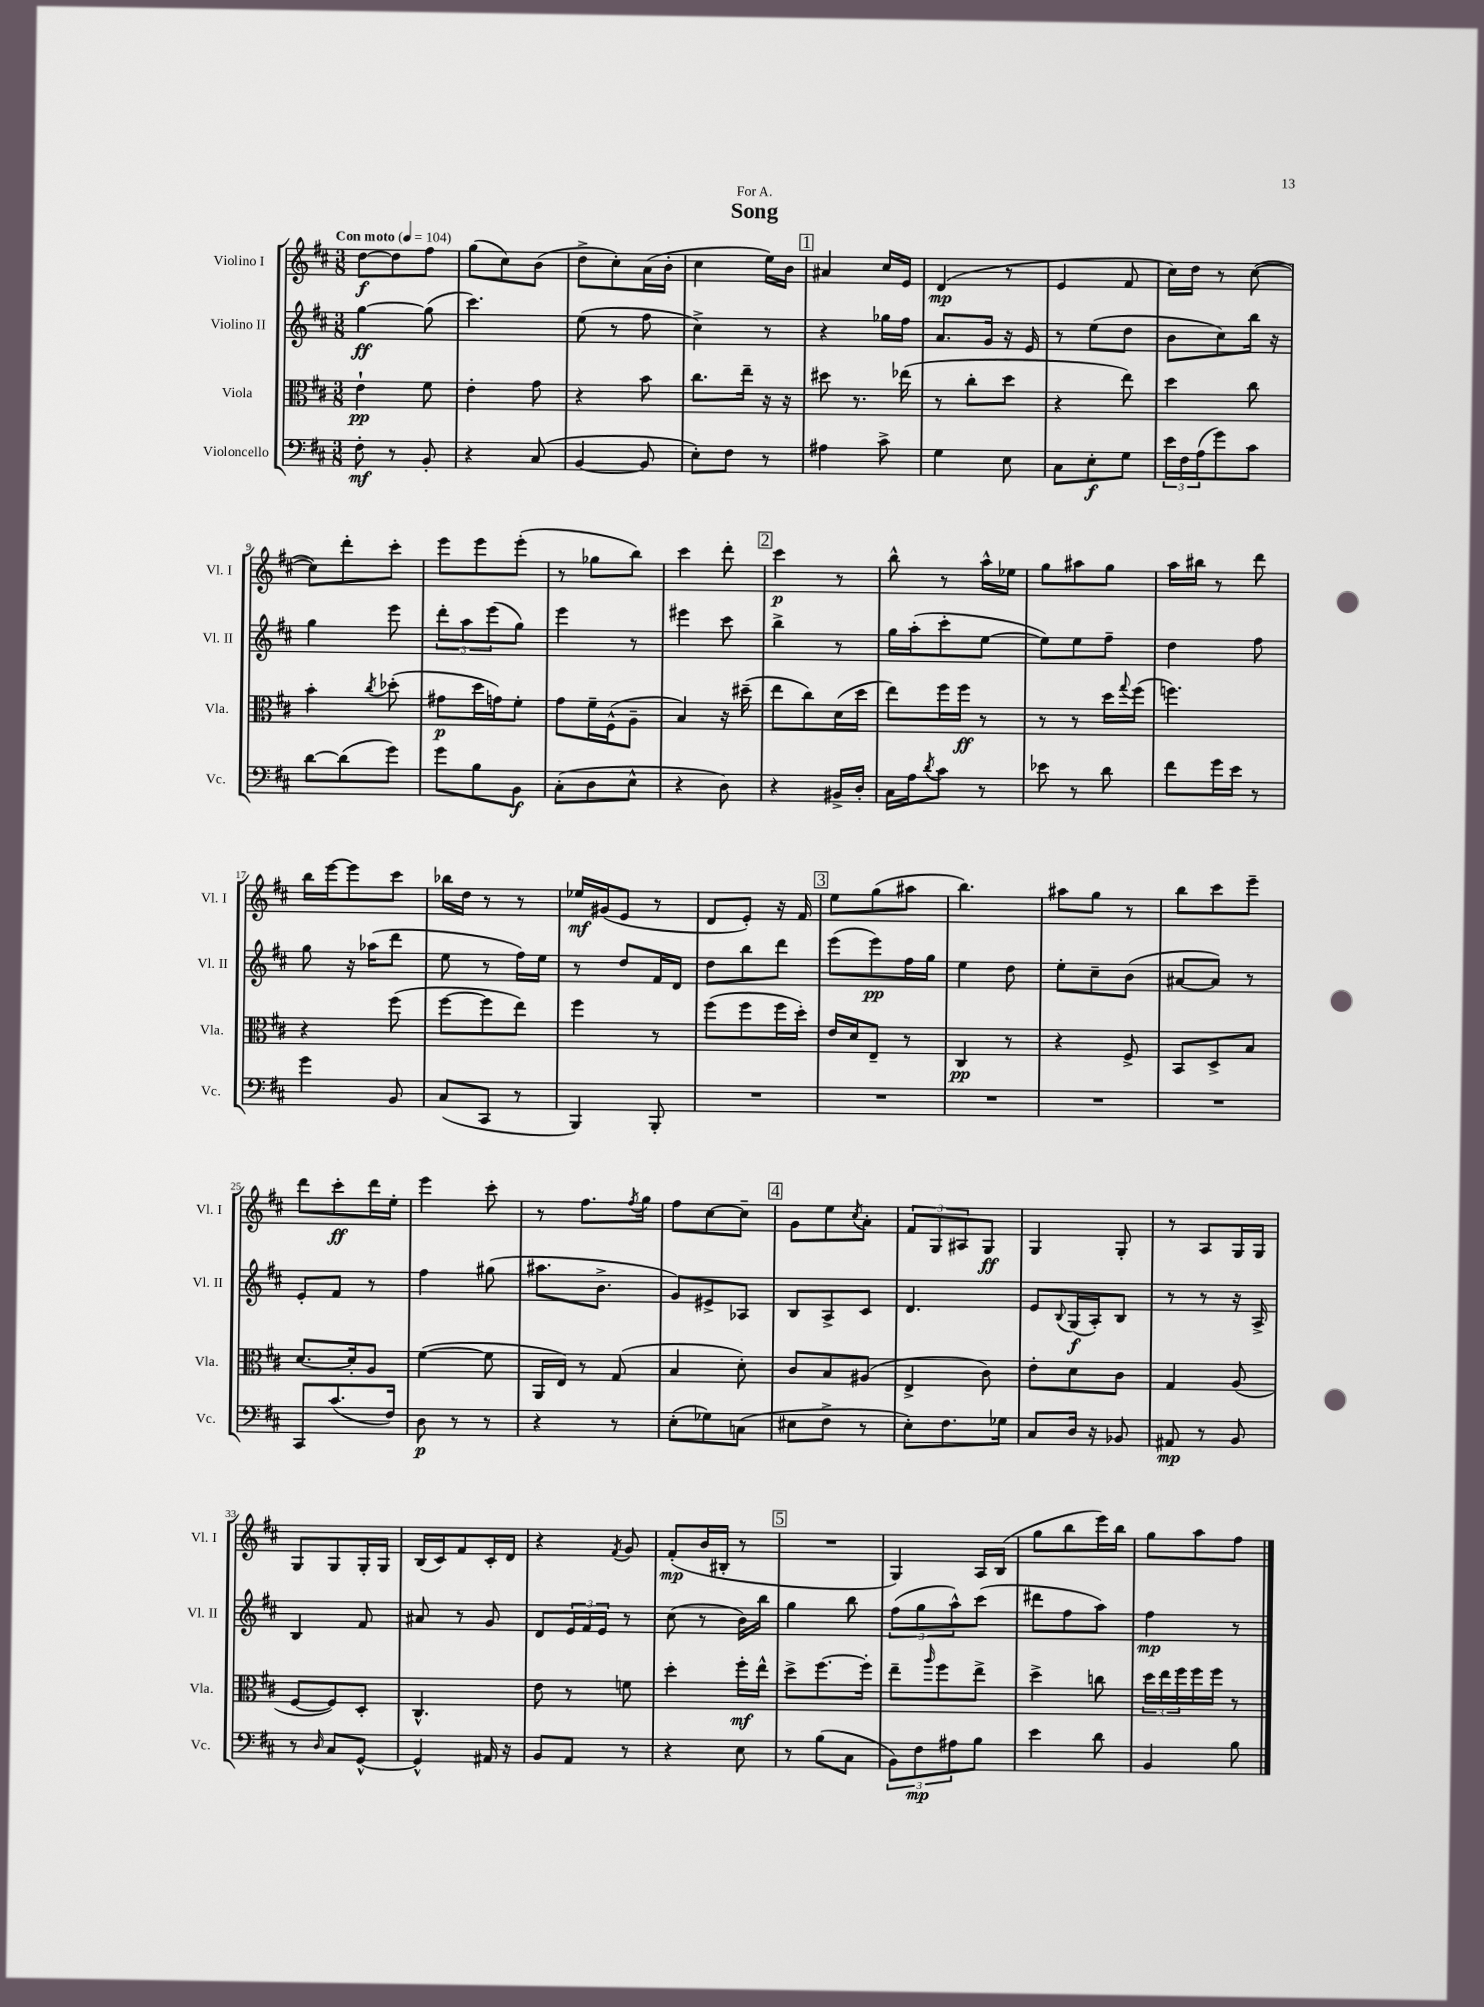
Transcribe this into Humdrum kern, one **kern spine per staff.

**kern	**dynam	**kern	**dynam	**kern	**dynam	**kern	**dynam
*part4	*part4	*part3	*part3	*part2	*part2	*part1	*part1
*staff4	*staff4	*staff3	*staff3	*staff2	*staff2	*staff1	*staff1
*I"Violoncello	*	*I"Viola	*	*I"Violino II	*	*I"Violino I	*
*I'Vc.	*	*I'Vla.	*	*I'Vl. II	*	*I'Vl. I	*
*clefF4	*	*clefC3	*	*clefG2	*	*clefG2	*
*k[f#c#]	*	*k[f#c#]	*	*k[f#c#]	*	*k[f#c#]	*
*M3/8	*	*M3/8	*	*M3/8	*	*M3/8	*
*MM104	*	*MM104	*	*MM104	*	*MM104	*
=1	=1	=1	=1	=1	=1	=1	=1
!	!	!	!	!	!	!LO:TX:a:B:t=Con moto	!
8F#'\	mf	4e`\	pp	[4gg\	ff	[8dd\L	f
8r	.	.	.	.	.	8dd\]	.
8BB'/	.	8f#\	.	(8gg\]	.	8ff#\J	.
=2	=2	=2	=2	=2	=2	=2	=2
4r	.	4e'\	.	4.ccc#\)	.	(8gg\L	.
.	.	.	.	.	.	8cc#\)	.
(8C#/	.	8g\	.	.	.	(8b\J	.
=3	=3	=3	=3	=3	=3	=3	=3
[4BB/	.	4r	.	(8ee\	.	8dd^\L	.
.	.	.	.	8r	.	8cc#'\)	.
8BB/]	.	8b\	.	8ff#\	.	(16a\L	.
.	.	.	.	.	.	16b'\JJ	.
=4	=4	=4	=4	=4	=4	=4	=4
8E'\L)	.	8.cc#\L	.	4cc#^\)	.	4cc#\	.
8F#\J	.	.	.	.	.	.	.
.	.	16ee~\Jk	.	.	.	.	.
8r	.	16r	.	8r	.	16ee\LL)	.
.	.	16r	.	.	.	16b\JJ	.
!!LO:REH:place=s1:t=1
=5	=5	=5	=5	=5	=5	=5	=5
4A#X\	.	8dd#X\	.	4r	.	4a#X/	.
.	.	8.r	.	.	.	.	.
8c#^\	.	.	.	16gg-X\LL	.	16cc#/LL	.
.	.	(16ee-X\	.	16ff#\JJ	.	16e/JJ	.
=6	=6	=6	=6	=6	=6	=6	=6
4G\	.	8r	.	8.a/L	.	(4d/	mp
.	.	8cc#'\L	.	.	.	.	.
.	.	.	.	16g/Jk	.	.	.
8E\	.	8dd\J	.	16r	.	8r	.
.	.	.	.	16e/	.	.	.
=7	=7	=7	=7	=7	=7	=7	=7
8C#\L	.	4r	.	8r	.	4e/	.
8E'\	f	.	.	(8ee\L	.	.	.
8G\J	.	8ee\)	.	8dd\J	.	8f#/	.
=8	=8	=8	=8	=8	=8	=8	=8
24e\LL	.	4dd\	.	8b\L	.	16cc#\LL)	.
24F#\	.	.	.	.	.	.	.
.	.	.	.	.	.	16dd\JJ	.
(24A\J	.	.	.	.	.	.	.
8g\)	.	.	.	8cc#\)	.	8r	.
8c#\J	.	8cc#\	.	16bb\Jk	.	([8cc#\	.
.	.	.	.	16r	.	.	.
!!LO:LB:g=z
=9	=9	=9	=9	=9	=9	=9	=9
[8d\L	.	4b'\	.	4gg\	.	8cc#\L])	.
(8d\]	.	.	.	.	.	8ddd'\	.
.	.	8qcc#/	.	.	.	.	.
8g\J)	.	(8dd-X'\	.	8eee\	.	8ccc#'\J	.
=10	=10	=10	=10	=10	=10	=10	=10
8g\L	.	8g#X\L	p	12ddd'\L	.	8eee\L	.
.	.	.	.	12aa\	.	.	.
8B\	.	16dd\L	.	.	.	8eee\	.
.	.	.	.	(12eee\	.	.	.
.	.	16gn\J)	.	.	.	.	.
8BB\J	f	8f#'\J	.	8gg\J)	.	(8eee'\J	.
=11	=11	=11	=11	=11	=11	=11	=11
(8C#'\L	.	8g\L	.	4eee\	.	8r	.
8D\	.	16f#~\L	.	.	.	8gg-X\L	.
.	.	(16F#^^\J	.	.	.	.	.
8E^^\J	.	8A~\J	.	8r	.	8bb\J)	.
=12	=12	=12	=12	=12	=12	=12	=12
4r	.	4B/)	.	4eee#X\	.	4ccc#\	.
8D\)	.	16r	.	8ccc#\	.	8ddd'\	.
.	.	(16dd#X~\	.	.	.	.	.
!!LO:REH:place=s1:t=2
=13	=13	=13	=13	=13	=13	=13	=13
4r	.	8ee\L	.	4bb^\	.	4ccc#\	p
.	.	8cc#\)	.	.	.	.	.
16BB#X^/LL	.	(16d\L	.	8r	.	8r	.
16D'/JJ	.	16dd\JJ	.	.	.	.	.
=14	=14	=14	=14	=14	=14	=14	=14
16C#\LL	.	8ee\L)	.	16gg\LL	.	8bb^^\	.
16A\J	.	.	.	(16aa'\J	.	.	.
8qd/	.	.	.	.	.	.	.
8c#\J	.	16ff#\L	.	8ccc#'\	.	8r	.
.	.	16ff#\JJ	ff	.	.	.	.
8r	.	8r	.	[8ee\J	.	16aa^^\LL	.
.	.	.	.	.	.	16ee-X\JJ	.
=15	=15	=15	=15	=15	=15	=15	=15
8e-X\	.	8r	.	8ee\L])	.	8gg\L	.
8r	.	8r	.	8ee\	.	8aa#X\	.
8d\	.	16dd\LL	.	8ff#~\J	.	8gg\J	.
.	.	8qqgg/	.	.	.	.	.
.	.	(16ff#\JJ	.	.	.	.	.
=16	=16	=16	=16	=16	=16	=16	=16
8f#\L	.	4.ffn\)	.	4dd\	.	16aa\LL	.
.	.	.	.	.	.	16bb#X\JJ	.
16g\L	.	.	.	.	.	8r	.
16e\JJ	.	.	.	.	.	.	.
8r	.	.	.	8ff#\	.	8ddd\	.
!!LO:LB:g=z
=17	=17	=17	=17	=17	=17	=17	=17
4g\	.	4r	.	8gg\	.	16bb\LL	.
.	.	.	.	.	.	[16eee\J	.
.	.	.	.	16r	.	8eee\]	.
.	.	.	.	(16aa-X\KL	.	.	.
8BB/	.	(8ff#\	.	8ddd\J	.	8ccc#\J	.
=18	=18	=18	=18	=18	=18	=18	=18
(8C#/L	.	[8ff#\L	.	8ee\	.	16bb-X\LL	.
.	.	.	.	.	.	16dd\JJ	.
8CC#/J	.	8ff#\]	.	8r	.	8r	.
8r	.	8ee\J)	.	16ff#\LL)	.	8r	.
.	.	.	.	16ee\JJ	.	.	.
=19	=19	=19	=19	=19	=19	=19	=19
4BBB/)	.	4ff#\	.	8r	.	16ee-X/LL	mf
.	.	.	.	.	.	(16g#X/J	.
.	.	.	.	8dd/L	.	8e/J	.
8BBB'/	.	8r	.	16f#/L	.	8r	.
.	.	.	.	16d/JJ	.	.	.
=20	=20	=20	=20	=20	=20	=20	=20
4.r	.	(8ff#\L	.	8dd\L	.	8d/L	.
.	.	8ff#\	.	8bb\	.	8e'/J)	.
.	.	16ff#\L	.	8ddd\J	.	16r	.
.	.	16dd'\JJ)	.	.	.	16f#/	.
!!LO:REH:place=s1:t=3
=21	=21	=21	=21	=21	=21	=21	=21
4.r	.	16e/LL	.	(8eee\L	.	8ee\L	.
.	.	16d/J	.	.	.	.	.
.	.	8E~/J	.	8eee\)	pp	(8gg\	.
.	.	8r	.	16ff#\L	.	8aa#X\J	.
.	.	.	.	16gg\JJ	.	.	.
=22	=22	=22	=22	=22	=22	=22	=22
4.r	.	4C#/	pp	4ee\	.	4.bb\)	.
.	.	8r	.	8dd\	.	.	.
=23	=23	=23	=23	=23	=23	=23	=23
4.r	.	4r	.	8ee'\L	.	8aa#X\L	.
.	.	.	.	8cc#~\	.	8gg\J	.
.	.	8F#^/	.	(8b\J	.	8r	.
=24	=24	=24	=24	=24	=24	=24	=24
4.r	.	8BB/L	.	[8a#X/L	.	8bb\L	.
.	.	8D^/	.	8a#/J])	.	8ccc#\	.
.	.	8B/J	.	8r	.	8eee~\J	.
!!LO:LB:g=z
=25	=25	=25	=25	=25	=25	=25	=25
8CC#/L	.	[8.d/L	.	8e'/L	.	8ddd\L	.
(8.c#/	.	.	.	8f#/J	.	8ccc#'\	ff
.	.	16d'/k]	.	.	.	.	.
.	.	8A/J	.	8r	.	16ddd\L	.
16F#/Jk)	.	.	.	.	.	16ee'\JJ	.
=26	=26	=26	=26	=26	=26	=26	=26
8D\	p	([4f#\	.	4ff#\	.	4eee\	.
8r	.	.	.	.	.	.	.
8r	.	8f#\]	.	(8gg#X\	.	8ccc#'\	.
=27	=27	=27	=27	=27	=27	=27	=27
4r	.	16AA/LL	.	8.aa#X\L	.	8r	.
.	.	16E/JJ)	.	.	.	.	.
.	.	8r	.	.	.	8.ff#\L	.
.	.	.	.	8.b^\J	.	.	.
8r	.	(8G/	.	.	.	.	.
.	.	.	.	.	.	8qff#/	.
.	.	.	.	.	.	16gg\Jk	.
=28	=28	=28	=28	=28	=28	=28	=28
(8E'\L	.	4B/	.	8g/L)	.	8ff#\L	.
8G-X\)	.	.	.	8e#X^/	.	[8cc#\	.
(8Cn\J	.	8d'\)	.	8A-X/J	.	8cc#~\J]	.
!!LO:REH:place=s1:t=4
=29	=29	=29	=29	=29	=29	=29	=29
8E#X\L	.	8c#/L	.	8B/L	.	8g\L	.
8F#^\J	.	8B/	.	8A^/	.	8ee\	.
.	.	.	.	.	.	8qcc#/	.
8r	.	(8A#X/J	.	8c#/J	.	8a'\J	.
=30	=30	=30	=30	=30	=30	=30	=30
8E'\L)	.	4E^/	.	4.d/	.	12f#/L	.
.	.	.	.	.	.	12G/	.
8.F#\	.	.	.	.	.	.	.
.	.	.	.	.	.	12A#X/	.
.	.	8c#\)	.	.	.	8G/J	ff
16G-X\Jk	.	.	.	.	.	.	.
=31	=31	=31	=31	=31	=31	=31	=31
8C#/L	.	8e'\L	.	8e/L	.	4G/	.
.	.	.	.	8qqB/	.	.	.
16D/Jk	.	8d\	.	(16G/L	f	.	.
16r	.	.	.	16A'/J)	.	.	.
8BB-X/	.	8c#\J	.	8B/J	.	8G'/	.
=32	=32	=32	=32	=32	=32	=32	=32
8AA#X/	mp	4G/	.	8r	.	8r	.
8r	.	.	.	8r	.	8A/L	.
8BB/	.	(8A/	.	16r	.	16G/L	.
.	.	.	.	16A^/	.	16G/JJ	.
!!LO:LB:g=z
=33	=33	=33	=33	=33	=33	=33	=33
8r	.	[8F#/L	.	4B/	.	8G/L	.
16qqD/	.	.	.	.	.	.	.
8C#/L	.	8F#/])	.	.	.	8G/	.
[8GG^^/J	.	8D'/J	.	8f#/	.	16G'/L	.
.	.	.	.	.	.	16G/JJ	.
=34	=34	=34	=34	=34	=34	=34	=34
4GG^^/]	.	4.C#^^/	.	8a#X/	.	(16B/LL	.
.	.	.	.	.	.	16c#/J)	.
.	.	.	.	8r	.	8f#/	.
16AA#X/	.	.	.	8g/	.	16c#'/L	.
16r	.	.	.	.	.	16d/JJ	.
=35	=35	=35	=35	=35	=35	=35	=35
8BB/L	.	8e\	.	8d/L	.	4r	.
8AA/J	.	8r	.	24e/L	.	.	.
.	.	.	.	24f#/	.	.	.
.	.	.	.	24e/JJ	.	.	.
.	.	.	.	.	.	8qf#/	.
8r	.	8fn\	.	8r	.	8g/	.
=36	=36	=36	=36	=36	=36	=36	=36
4r	.	4dd'\	.	(8cc#\	.	(8f#'/L	mp
.	.	.	.	8r	.	16b/L	.
.	.	.	.	.	.	16B#X'/JJ	.
8E\	.	16ff#'\LL	mf	16b\LL)	.	8r	.
.	.	16ee^^\JJ	.	16bb\JJ	.	.	.
!!LO:REH:place=s1:t=5
=37	=37	=37	=37	=37	=37	=37	=37
8r	.	8dd^\L	.	4gg\	.	4.r	.
(8B\L	.	[8.ff#\	.	.	.	.	.
8C#\J	.	.	.	8bb\	.	.	.
.	.	16ff#'\Jk]	.	.	.	.	.
=38	=38	=38	=38	=38	=38	=38	=38
12BB\L)	.	8ee~\L	.	(12ff#\L	.	4G/)	.
12F#\	mp	.	.	12gg\	.	.	.
.	.	16qqaa/	.	.	.	.	.
.	.	8ff#\	.	.	.	.	.
12A#X\	.	.	.	12aa^^\)	.	.	.
8B\J	.	8ee^\J	.	(8ccc#\J	.	16A/LL	.
.	.	.	.	.	.	(16B/JJ	.
=39	=39	=39	=39	=39	=39	=39	=39
4e\	.	4dd^\	.	8ddd#X\L	.	8gg\L	.
.	.	.	.	8ff#\	.	8bb\	.
8d\	.	8ccn\	.	8aa\J)	.	16eee\L)	.
.	.	.	.	.	.	16bb\JJ	.
=40	=40	=40	=40	=40	=40	=40	=40
4BB/	.	24dd\LL	.	4ff#\	mp	8gg\L	.
.	.	24ee\	.	.	.	.	.
.	.	24ff#\	.	.	.	.	.
.	.	16ff#\	.	.	.	8aa\	.
.	.	16ff#\JJ	.	.	.	.	.
8B\	.	8r	.	8r	.	8ff#\J	.
==	==	==	==	==	==	==	==
*-	*-	*-	*-	*-	*-	*-	*-
